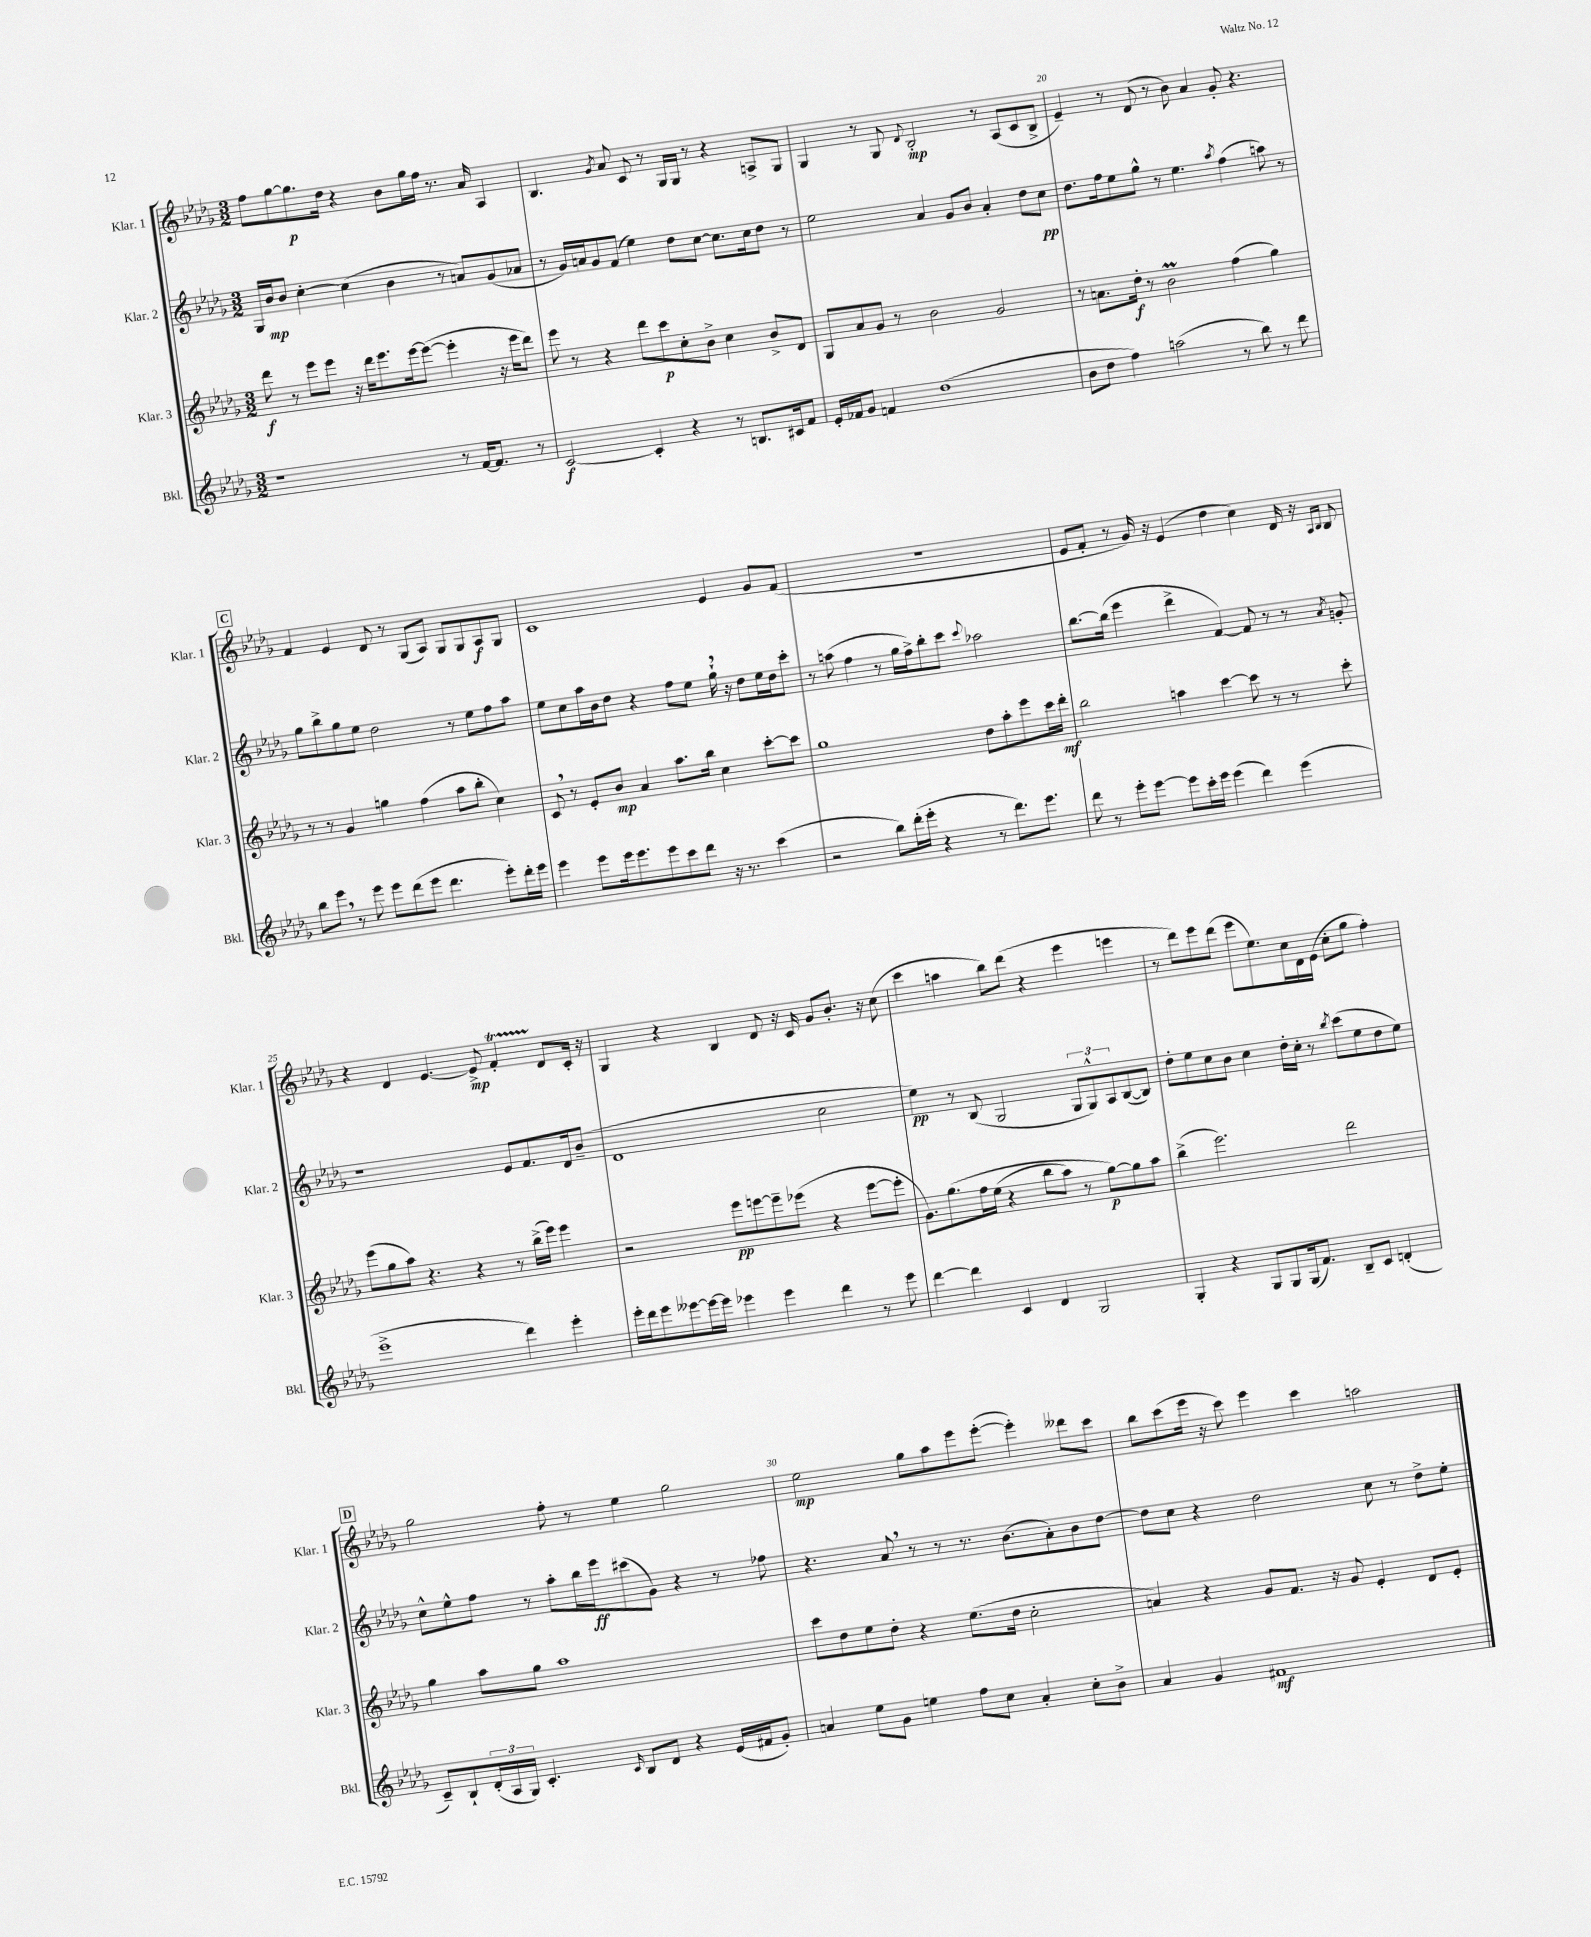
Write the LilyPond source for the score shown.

<<
\new StaffGroup <<
\new Staff = "s0" \with { instrumentName = "Klar. 1" shortInstrumentName = "Klar. 1" } {
    \clef treble \key des \major \numericTimeSignature \time 3/2
    f''8 ges''8~ ges''8.\p des''16 r4 bes'8 ges''16 f''16 r8. aes'16 aes4 |
    bes4. \acciaccatura { ges'8 } aes'8 c'8 r8 ges16 ges16 r8 r4 a8-> ges8 |
    ges4 r8 ges8 \appoggiatura { des'8 } bes2-.\mp r8 aes8( c'8 bes8-> |
    ees'4--) r8 des'8( r8 bes'8) aes'4 ges'8-. r4. |
    \mark \markup { \box "C" } f'4 ees'4 des'8 r8 ges8( aes8) ges8 ges8 aes8\f ges8 |
    c'1 ees'4 ges'8 f'8( |
    R1. |
    ees'8 f'8-. r8 ges'16) r16 ees'4( des''4 c''4) des'16 r16 \grace { aes16 bes16 } bes8 |
    r4 des'4 ees'4.~ ees'8->\mp f'4-.\startTrillSpan des'8\stopTrillSpan c'16-. r16 |
    ges4 r4 bes4 des'8 r16 c'16 ges'8 bes'8.-. r16 c''8( |
    c'''4 a''4 bes''8) des'''8( r4 ees'''4 e'''4 |
    r8 des'''8) ees'''8 des'''8( ees'''8 ees''8.) c''16 des'16 ees'16( c''8-. ges''8 f''4-.) |
    \mark \markup { \box "D" } ges''2 f''8-. r8 ees''4 ges''2 |
    ees''2\mp ges''8 aes''8 ees'''8 ees'''8~-.( ees'''4-.) deses'''8 c'''8 |
    bes''8 c'''8( ees'''16 r16 c'''8) ees'''4 c'''4 a''2 \bar "|." |
}
\new Staff = "s1" \with { instrumentName = "Klar. 2" shortInstrumentName = "Klar. 2" } {
    \clef treble \key des \major \numericTimeSignature \time 3/2
    ges16 bes'16\mp bes'8 c''4~-. c''4( bes'4 r8 a'8) ges'8( aes'8 |
    r8 ges'16) a'16 ges'8 f'8( ees''4) des''8 c''8~ c''8. c''16 des''8 r8 |
    ees''2 aes'4 ges'8 bes'8 aes'4-. des''8 c''8\pp |
    des''8. f''16 ees''8 ges''8-^ r8 ees''4. \acciaccatura { aes''8 } f''4( a''8) r8 |
    \mark \markup { \box "C" } ges''8 bes''8-> ges''8 ees''8 des''2 r8 ees''8 f''8 aes''8 |
    ees''8 c''8 aes''16 bes'16 des''8 r4 f''8 ees''8 ges''16-! \breathe r16 des''8 ees''16 des''16 c'''8-. |
    r8 a''8( f''4 r8 ges''16 f''16->) bes''8-. c'''8 \appoggiatura { c'''8 } aes''2 |
    bes''8.~ bes''16( ees'''4 des'''4-> f'4~) f'8 r8 r8 \acciaccatura { aes'8 } g'8-. |
    r1 ees'8 f'8. des'16 bes'8--( |
    des'1 c''2 |
    ees''4\pp) r8 bes8( ges2 \tuplet 3/2 { ges8 ges8-^) aes8 } bes8~( bes8) |
    des''8-. ees''8 c''8 bes'8 c''4 des''16-. c''16-. r8 \acciaccatura { bes''8 } c'''8( ees''8 des''8 ees''8) |
    \mark \markup { \box "D" } c''8-^ ees''8-^ f''8 r8 aes''8-. bes''16 ees'''16\ff cis'''8( ges'8) r4 r8 fes''8 |
    r4. aes'8 \breathe r8 r8 r8. bes'8.( aes'8-.) bes'8 des''8~ |
    des''8 c''8 r4 des''2 c''8 r8 des''8-> ees''8-. \bar "|." |
}
\new Staff = "s2" \with { instrumentName = "Klar. 3" shortInstrumentName = "Klar. 3" } {
    \clef treble \key des \major \numericTimeSignature \time 3/2
    des'''8\f r8 ees'''8 ees'''8 r16 des'''16 ees'''8. ees'''16~ ees'''8~( ees'''4-. r16 ees'''16 des'''8) |
    ees'''8 r8 r4 des'''8 c'''8\p c''8-. bes'8-> c''4 bes'8-> des'8 |
    ges8 aes'8 ges'8 r8 bes'2 ges'2 |
    r8 a'8. des''16-.\f r8 bes'2\prall f''4( ges''4) |
    \mark \markup { \box "C" } r8 r8 ges'4 g''4 f''4( aes''8 bes''8-. c''4) |
    c'8 \breathe r8 ees'8-. bes'8\mp aes'4 aes''8. bes''16 c''4 c'''8~-. c'''8 |
    ges''1 des''8 aes''8-. ees'''8 c'''16 des'''16-.\mf |
    bes''2 a''4 c'''4~ c'''8 r8 r8 c'''8-. |
    ees'''8( ges''8 aes''8) r4. r4 r8 bes''16->( ees'''16) ees'''4 |
    r2 ees'''8\pp e'''8~ e'''8-- ees'''8( r4 ees'''8~ ees'''8-. |
    ges'8.) ges''8.\( f''16 ees''16( r4 bes''8 aes''8) r8 ges''8~\p\) ges''8 aes''8 |
    bes''4->( ees'''2.) des'''2 |
    \mark \markup { \box "D" } ges''4 aes''8 ges''8 aes''1 |
    c'''8 des''8 ees''8 des''8-. r4 ees''8.( des''16 c''2-. |
    a'4) r4 ges'8 f'8. r16 ges'8 ees'4-. des'8 ees'8-. \bar "|." |
}
\new Staff = "s3" \with { instrumentName = "Bkl." shortInstrumentName = "Bkl." } {
    \clef treble \key des \major \numericTimeSignature \time 3/2
    r1 r8 f'16~ f'8. r8 |
    c'2~\f c'4-. r4 r8 b8. cis'16 f'8 |
    ees'16-. fes'16 ges'8 f'4 des''1( |
    bes'8 des''8 f''4) a''2( r8 bes''8) r8 des'''8 |
    \mark \markup { \box "C" } bes''8 ees'''8 \breathe r8 ees'''8 ees'''8 des'''8( ees'''8 des'''4. ees'''8-.) des'''16-. ees'''16 |
    ees'''4 ees'''8 ees'''16 ees'''8. ees'''8 c'''8 des'''8 r16 r8. c'''4( |
    r2 bes''8) des'''16-.( ees'''16-. r4 r8 des'''8.) ees'''8. |
    des'''8 r8 ees'''8-. ees'''8~ ees'''8 c'''16-. ees'''16 ees'''4( des'''4) ees'''4( |
    ees'''1-> des'''4) ees'''4-. |
    ees'''16-. des'''16 ees'''8 eeses'''8~ eeses'''16~ eeses'''16 ees'''4 ees'''4 des'''4 r8 ees'''8 |
    des'''4~ des'''4 c'4 des'4 ges2 |
    ges4-. r4 ges8 ges8 ges16( f'8.) bes8-- c'8 d'4-.( |
    \mark \markup { \box "D" } c'8--) bes8-! \tuplet 3/2 { des'16-.( aes16 ges16) } c'4.-. \grace { c'16 } bes8 des'8 r4 ees'16( fis'16 ges'8-.) |
    a'4 ees''8 ges'8 e''4 f''8 c''8 a'4-. c''8-. bes'8-> |
    aes'4 ges'4 fis'1\mf \bar "|." |
}
>>
>>
\layout { \context { \Score currentBarNumber = #17 \override BarNumber.break-visibility = ##(#f #t #t) barNumberVisibility = #(every-nth-bar-number-visible 5) } }
